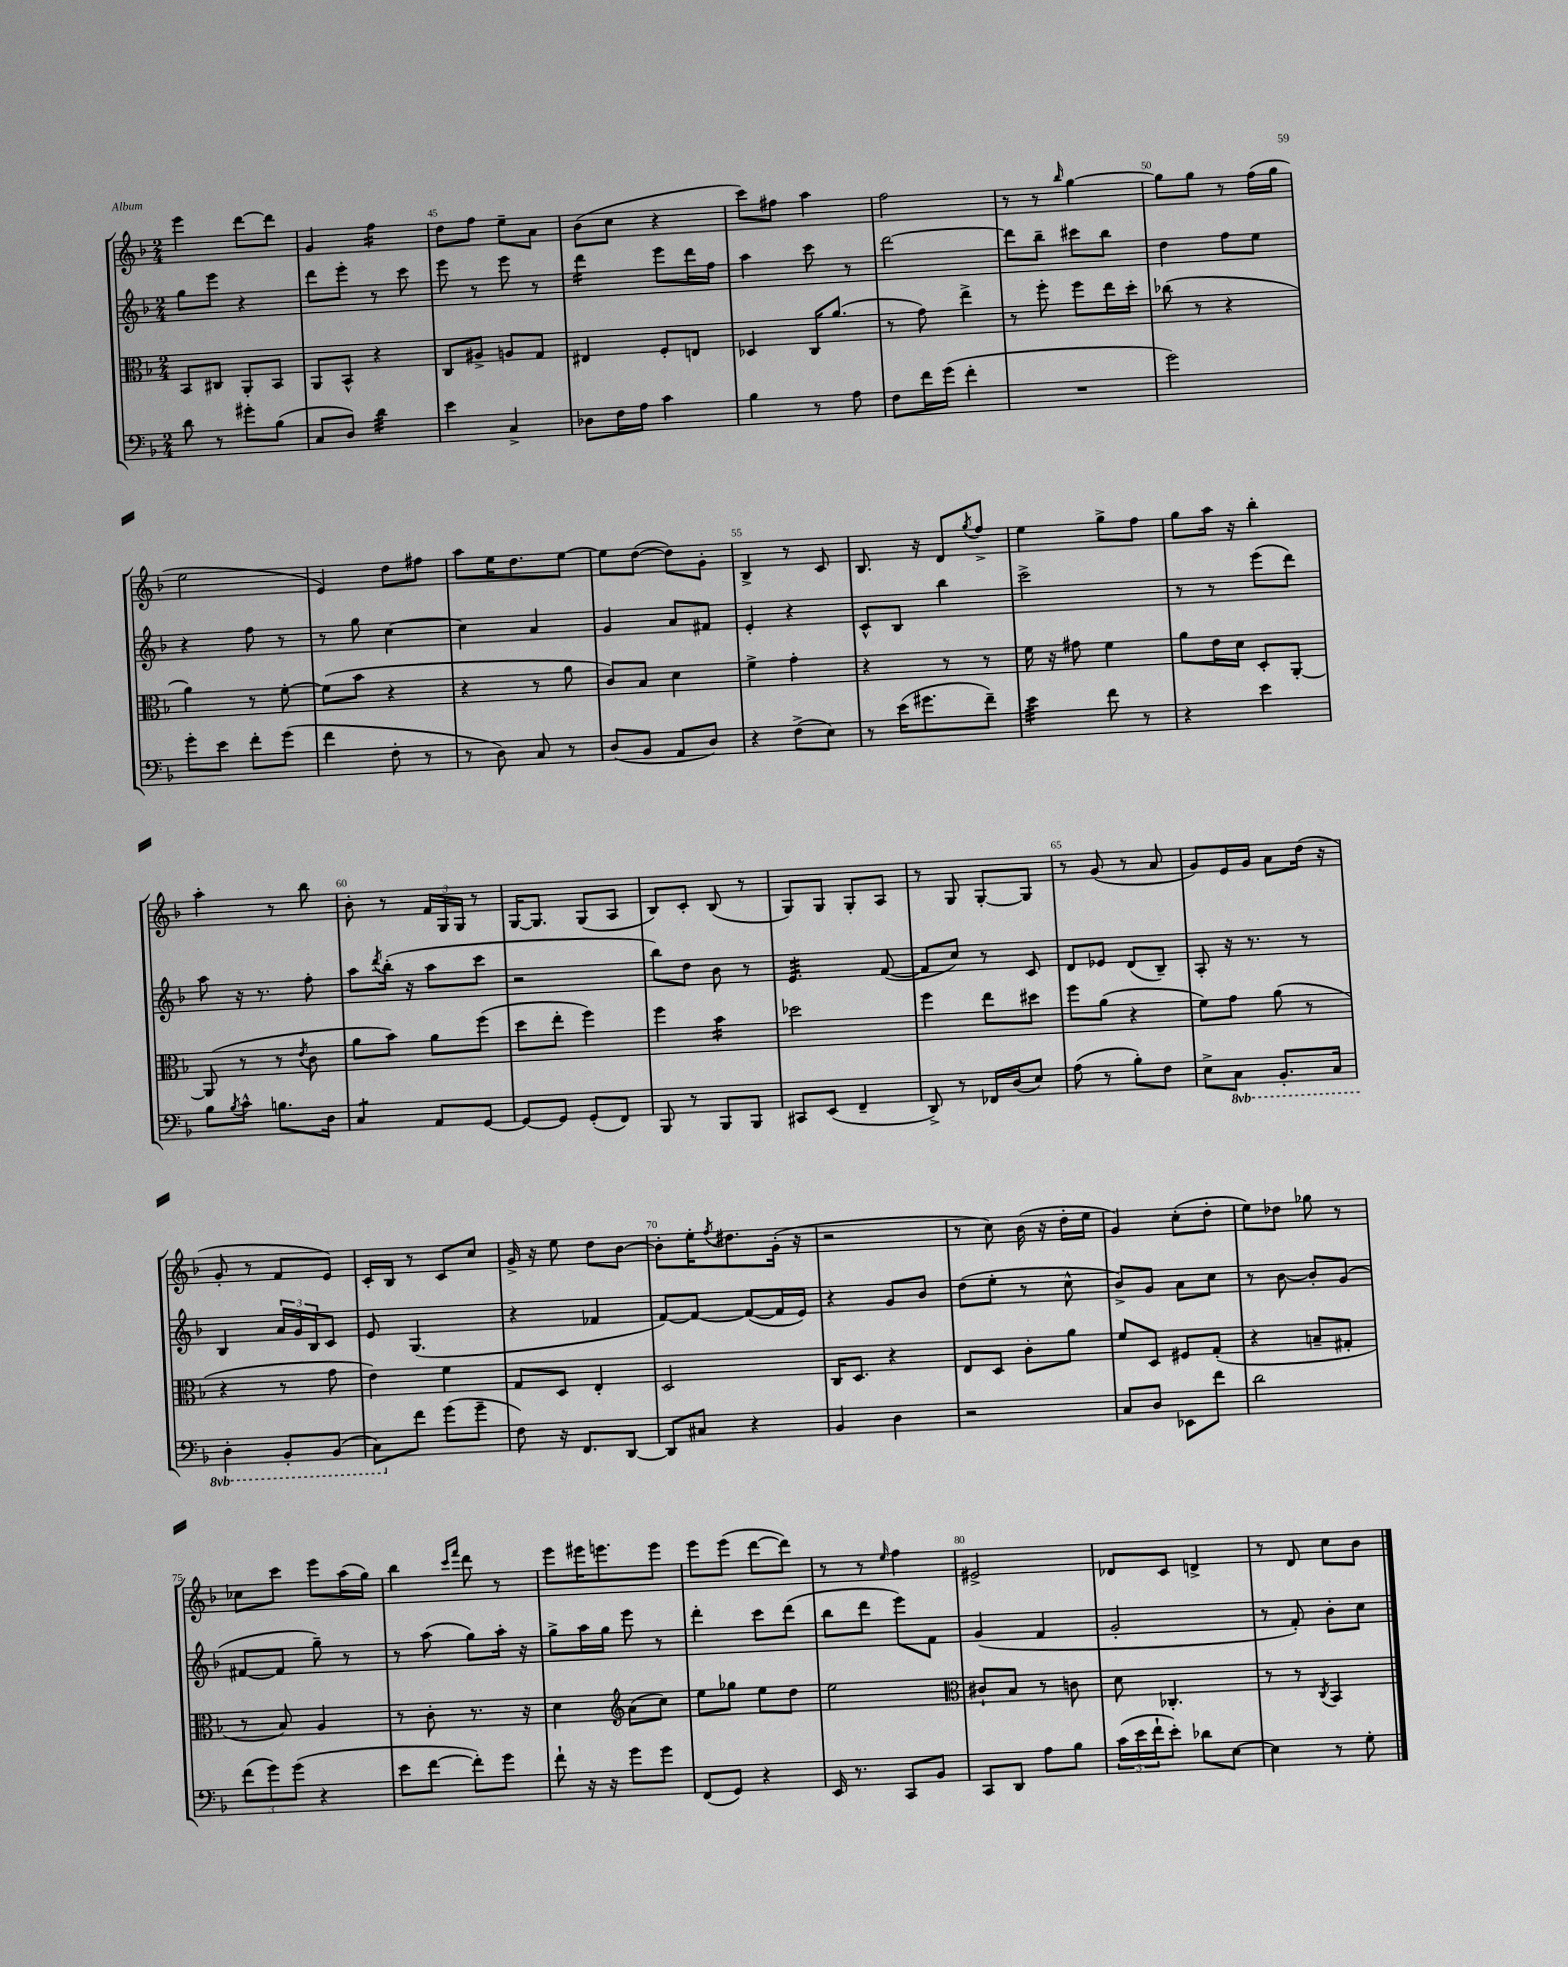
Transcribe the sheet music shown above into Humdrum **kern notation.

**kern	**kern	**kern	**kern
*staff4	*staff3	*staff2	*staff1
*clefF4	*clefC3	*clefG2	*clefG2
*k[b-]	*k[b-]	*k[b-]	*k[b-]
*M2/4	*M2/4	*M2/4	*M2/4
8d\	8BB-/L	8gg\L	4eee\
8r	8C#/J	8eee\J	.
8g#'\L	8AA'/L	4r	[8ddd\L
(8B-\J	8BB-/J	.	8ddd\]J
=	=	=	=
8C/L	8AA/L	8ddd\L	4g/
8D/J)	8BB-^^/J	8eee'\J	.
4d\	4r	8r	4ff\
.	.	8ccc\	.
=	=	=	=
4e\	8C/L	8eee\	8dd\L
.	8A#^/J	8r	8ff\J
4C^/	8A/L	8eee\	8ee~\L
.	8G/J	8r	8a\J
=	=	=	=
8D-\L	4E#/	4ddd\	(8b-\L
16F\L	.	.	8cc\J
16A\JJ	.	.	.
4c\	8F'/L	8eee\L	4r
.	8E/J	16ddd\L	.
.	.	16ff\JJ	.
=	=	=	=
4B-\	4D-/	4aa\	8ccc\L)
.	.	.	8ff#\J
8r	16C/LK	8ccc\	4aa\
.	(8.a/J	.	.
8A\	.	8r	.
=	=	=	=
8F\L	8r	[2ddd\	2ff\
16f\L	8g\)	.	.
(16g\JJ	.	.	.
4f'\	4ee^\	.	.
=	=	=	=
2r	8r	8ddd\]L	8r
.	8ff'\	8bb-~\J	8r
.	.	.	16qqbb-/
.	8ff\L	8ccc#\L	[4gg\
.	16ee\L	8bb-\J	.
.	16dd'\JJ	.	.
=	=	=	=
2g\)	(8cc-\	4dd\	8gg\]L
.	8r	.	8gg\J
.	4r	8ff\L	8r
.	.	8ee\J	(16ff\LL
.	.	.	16gg\JJ
=	=	=	=
8g'\L	4a\)	4r	2ee\
8e\J	.	.	.
8f'\L	8r	8ff\	.
(8g\J	[8f'\	8r	.
=	=	=	=
4f\	(8f\]L	8r	4e/)
.	8b-\J	8gg\	.
8F'\	4r	[4cc\	8dd\L
8r	.	.	8ff#\J
=	=	=	=
8r	4r	4cc\]	8aa\L
8D\)	.	.	16ee\K
.	.	.	8.dd\
8C/	8r	4a/	.
8r	8a\	.	[8ee\J
=	=	=	=
(8D/L	8c/L)	4g/	8ee\]L
8BB-/J	8B-/J	.	([8dd\J
8AA/L	4d\	8a/L	8dd\]L)
8D/J)	.	8f#/J	8g'\J
=	=	=	=
4r	4f^\	4e'/	4B-^/
(8F^\L	4g'\	4r	8r
8E\J)	.	.	8c/
=	=	=	=
8r	4r	8c^^/L	8.B-/
(16e\LK	.	8B-/J	.
8.g#\	.	.	16r
.	8r	4bb-\	8d/L
.	.	.	8qgg/
8f~\J)	8r	.	8ff^/J
=	=	=	=
4e\	16f\	2ccc^\	4ee\
.	16r	.	.
.	8g#\	.	.
8f\	4f\	.	8gg^\L
8r	.	.	8ff\J
=	=	=	=
4r	8a\L	8r	8gg\L
.	16e\L	8r	16aa\Jk
.	16d\JJ	.	16r
4e\	8D'/L	(8eee\L	4bb-'\
.	[8AA'/J	8ddd\J)	.
=	=	=	=
8B-\L	(8AA/]	8aa\	4aa'\
8qB-/	.	.	.
8c^^\J	8r	16r	.
.	.	8.r	.
8.B\L	8r	.	8r
.	8qe/	.	.
.	8c\	8ff'\	8bb-\
16D\Jk	.	.	.
=	=	=	=
4C/	8a\L	8aa\L	8b-'\
.	.	8qddd/	.
.	8b-\J)	(16bb-'\Jk	8r
.	.	16r	.
8AA/L	8a\L	8aa\L	24f/LL
.	.	.	24G/
.	.	.	24G/JJ
[8GG/J	(8ff\J	8ccc\J	8r
=	=	=	=
8GG/_L	8dd\L	2r	[16G/LK
.	.	.	8.G/]J
8GG/]J	8ee'\J	.	.
(8GG'/L	4ff\)	.	(8G/L
8FF/J)	.	.	8A/J
=	=	=	=
8BBB-/	4ff\	8bb-\L)	8B-/L)
8r	.	8dd\J	8c'/J
8BBB-/L	4b-\	8b-\	(8B-/
8BBB-/J	.	8r	8r
=	=	=	=
8CC#/L	2dd-\	4.e/	8G/L)
(8EE/J	.	.	8G/J
4FF~/	.	.	8G'/L
.	.	([8f/	8A/J
=	=	=	=
8DD^/)	4ff\	8f/]L	8r
8r	.	8cc/J)	8G/
16FF-/LL	8ee\L	8r	[8G'/L
(16D/J	.	.	.
8E/J)	8dd#\J	8c/	8G/]J
=	=	=	=
(8A\	8ff\L	8d/L	8r
8r	(8a\J	8e-/J	(8g/
8B-'\L)	4r	(8d/L	8r
8F\J	.	8B-~/J)	8a/
=	=	=	=
8E^\L	8f\L)	8A'/	8g/L)
8CC\J	8g\J	16r	16e/L
.	.	8.r	16g/JJ
8.BBB-'/L	(8a\	.	8a\L
.	8r	8r	(16dd\Jk
16CC/Jk	.	.	16r
=	=	=	=
4DD'\	4r	4B-/	8g'/
.	.	.	8r
8BBB-'/L	8r	24a/LL	8f/L
.	.	24g/	.
.	.	24B-/J	.
(8BBB-/J	8g\	8c/J	8e/J)
=	=	=	=
8CC\L)	4e\)	8e/	16c'/LL
.	.	.	16B-/JJ
8f\J	.	(4.G/	8r
(8g\L	4f\	.	8c/L
8g~\J	.	.	8cc/J
=	=	=	=
8F\)	8G/L	4r	16g^/
.	.	.	16r
16r	8D/J	.	8ee\
8.FF/L	.	.	.
.	4E'/	4f-/	8dd\L
[8DD/J	.	.	[8b-\J
=	=	=	=
8DD/]L	2D/	[8f/L)	8b-'\]L
8C#/J	.	8f/_J	16ee'\K
.	.	.	8qff/
.	.	.	8.dd#\
4r	.	(8f/_L	.
.	.	16f/]L	(16g'\Jk
.	.	16e/JJ)	16r
=	=	=	=
4BB-/	16C/LK	4r	2r
.	8.D/J	.	.
4D\	4r	8g/L	.
.	.	8b-/J	.
=	=	=	=
2r	8E/L	(8dd\L	8r
.	8D/J	8ee'\J	8cc\)
.	8c'\L	8r	(16b-\
.	.	.	16r
.	8a\J	8cc^^\	16dd'\LL
.	.	.	16ee\JJ
=	=	=	=
8C/L	8f/L	8b-^/L)	4g/)
8D/J	8D/J	8g/J	.
8EE-\L	8F#/L	8a\L	(8cc'\L
8f\J	(8G'/J	8cc\J	8dd'\J
=	=	=	=
2d\	4r	8r	8ee\L)
.	.	[8b-\	8dd-\J
.	8B~/L	8b-'/]L	8gg-\
.	8G#'/J	(8g/J	8r
=	=	=	=
(12f\L	8r	[8f#/L	8cc-\L
12g\)	.	.	.
.	8B-/)	8f#/]J	8ccc\J
(12g\J	.	.	.
4r	4A/	8gg~\)	8eee\L
.	.	8r	(16aa\L
.	.	.	16gg\JJ)
=	=	=	=
8e\L	8r	8r	4bb-\
[8f\J	8c'\	(8aa\	.
.	.	.	16qqccc/LL
.	.	.	16qqfff/JJ
8f'\]L)	8.r	8gg\L)	8ddd\
8g\J	.	16aa'\Jk	8r
.	16r	16r	.
=	=	=	=
8f`\	4d\	8gg^\L	8eee\L
16r	.	16aa\L	16eee#\K
16r	.	16gg\JJ	8.eee\
*	*clefG2	*	*
8g\L	(8a\L	8eee\	.
8g\J	8cc\J)	8r	8eee\J
=	=	=	=
(8FF/L	8ee\L	4ddd'\	8eee\L
8GG/J)	8gg-\J	.	(8eee\J
4r	8ee\L	8ccc\L	[8ddd\L
.	8dd\J	(8ddd\J	8ddd\]J)
=	=	=	=
16EE/	2ee\	8bb-\L	8r
8.r	.	.	.
.	.	8ddd\J	8r
.	.	.	16qqee/
8CC/L	.	8eee\L)	4ff\
8BB-/J	.	8f\J	.
=	=	=	=
*	*clefC3	*	*
8CC/L	8c#`/L	(4g/	2e#^/
8DD/J	8B-/J	.	.
8A\L	8r	4f/	.
8B-\J	8c\	.	.
=	=	=	=
(24c\LL	8d\	2g'/	8d-/L
24e\	.	.	.
24f`\J	.	.	.
8e'\J)	4.C-'/	.	8c/J
8d-\L	.	.	4d^/
[8E\J	.	.	.
=	=	=	=
4E\]	8r	8r	8r
.	8r	8f'/)	8d/
.	8qC/	.	.
8r	4BB-/	8b-'\L	8cc\L
8G'\	.	8cc\J	8b-\J
==	==	==	==
*-	*-	*-	*-
